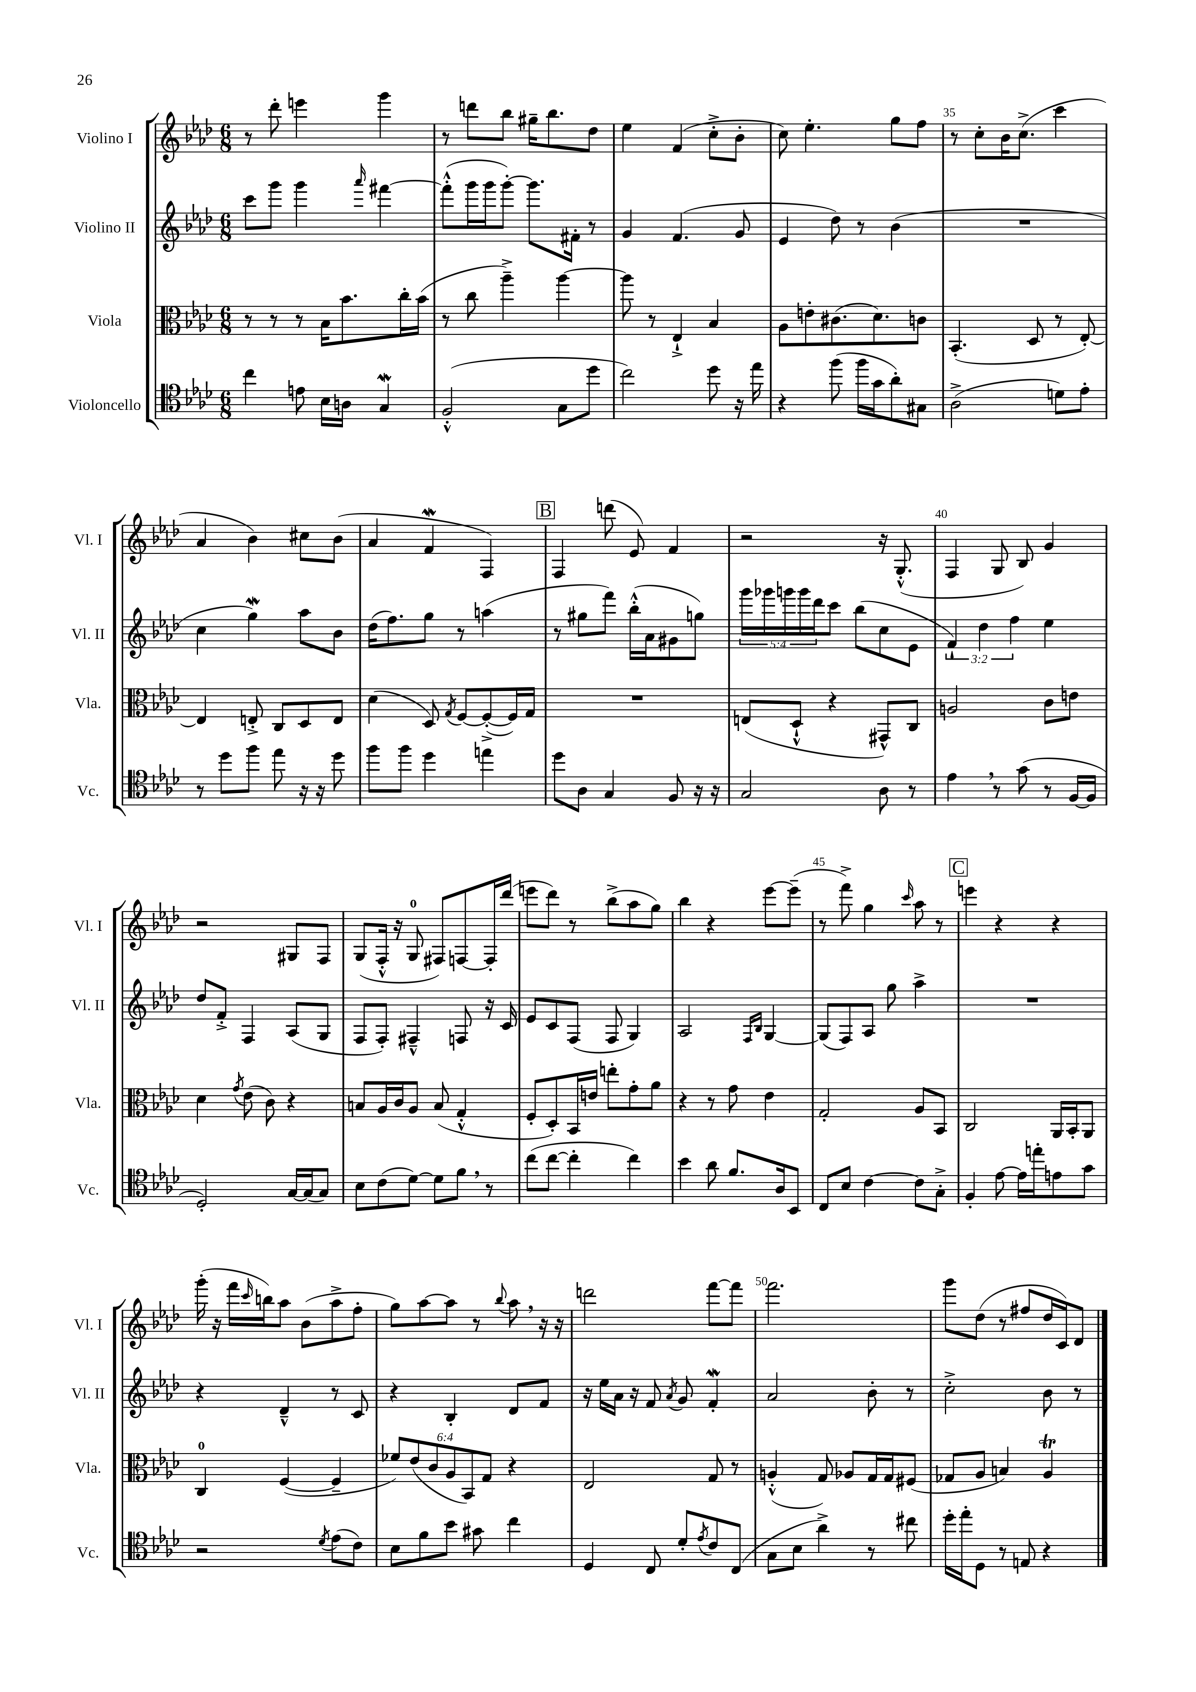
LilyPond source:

<<
\new StaffGroup <<
\new Staff = "s0" \with { instrumentName = "Violino I" shortInstrumentName = "Vl. I" } {
    \clef treble \key aes \major \numericTimeSignature \time 6/8
    r8 des'''8-. e'''4 g'''4 |
    r8 d'''8 bes''8 gis''16-- bes''8. des''8 |
    ees''4 f'4( c''8-.-> bes'8-. |
    c''8) ees''4.-. g''8 f''8 |
    r8 c''8-. bes'16 c''8.->( c'''4 |
    aes'4 bes'4) cis''8 bes'8( |
    aes'4 f'4\mordent f4) |
    \mark \markup { \box "B" } f4 d'''8( ees'8) f'4 |
    r2 r16 g8.-.-^( |
    f4 g8 bes8) g'4 |
    r2 gis8 f8 |
    g8( f16-.-^ r16 g8-0 fis8) f8~ f16-. des'''16( |
    e'''8 des'''8) r8 bes''8->( aes''8 g''8) |
    bes''4 r4 ees'''8~ ees'''8--( |
    r8 f'''8->) g''4 \grace { c'''16 } aes''8 r8 |
    \mark \markup { \box "C" } e'''4 r4 r4 |
    g'''16-.( r16 f'''16 \grace { c'''16 } b''16) aes''8 bes'8( aes''8-> f''8-. |
    g''8) aes''8~ aes''8 r8 \appoggiatura { bes''8 } aes''8 \breathe r16 r16 |
    d'''2 f'''8~ f'''8 |
    f'''2. |
    g'''8 des''8( r8 fis''8 des''16 c'16) des'8 \bar "|." |
}
\new Staff = "s1" \with { instrumentName = "Violino II" shortInstrumentName = "Vl. II" } {
    \clef treble \key aes \major \numericTimeSignature \time 6/8 \override Staff.TupletNumber.text = #tuplet-number::calc-fraction-text
    c'''8 g'''8 g'''4 \grace { aes'''16 } fis'''4~ |
    fis'''8-.-^( g'''16 g'''16 g'''8~-.) g'''8. fis'16-. r8 |
    g'4 f'4.( g'8 |
    ees'4 des''8) r8 bes'4( |
    R2. |
    c''4 g''4\mordent) aes''8 bes'8 |
    des''16( f''8.) g''8 r8 a''4( |
    \mark \markup { \box "B" } r8 gis''8 f'''8) bes''16-.-^( aes'16 gis'8 g''8) |
    \tuplet 5/4 { g'''16 ges'''16 g'''16 g'''16 des'''16 } c'''8 bes''8( c''8 ees'8 |
    \tuplet 3/2 { f'4-!) des''4 f''4 } ees''4 |
    des''8 f'8-.-> f4 aes8( g8 |
    f8 f8-.) fis4---^ f8 r16 c'16 |
    ees'8 c'8 f8( f8 g4) |
    aes2 \grace { f16 bes16 } g4~ |
    g8( f8) aes8 g''8 aes''4-> |
    \mark \markup { \box "C" } R2. |
    r4 des'4---^ r8 c'8 |
    r4 bes4-. des'8 f'8 |
    r16 ees''16 aes'16 r16 f'8 \acciaccatura { aes'8 } g'8 f'4-.\mordent |
    aes'2 bes'8-. r8 |
    c''2-.-> bes'8 r8 \bar "|." |
}
\new Staff = "s2" \with { instrumentName = "Viola" shortInstrumentName = "Vla." } {
    \clef alto \key aes \major \numericTimeSignature \time 6/8 \override Staff.TupletNumber.text = #tuplet-number::calc-fraction-text
    r8 r8 r8 bes16 bes'8. c''16-. bes'16( |
    r8 c''8 aes''4--->) aes''4~ |
    aes''8 r8 ees4-!-> bes4 |
    aes8 e'8-. cis'8.( des'8.) c'8 |
    bes,4.-.( des8 r8 ees8~-.) |
    ees4 e8-.-> c8 des8 e8 |
    des'4( des8) \acciaccatura { g8 } f8~ f8~-.->( f16) g16 |
    \mark \markup { \box "B" } R2. |
    e8( des8-!-^ r4 gis,8-^) c8 |
    a2 c'8 e'8 |
    des'4 \acciaccatura { g'8 } ees'8( c'8) r4 |
    b8 aes16 c'16 aes8 b8( g4-.-^ |
    f8-. des8-.) bes,16 e'16 e''8-. g'8-. aes'8 |
    r4 r8 g'8 ees'4 |
    g2-. aes8 bes,8 |
    \mark \markup { \box "C" } c2 aes,16 bes,16-. aes,8 |
    c4-0 f4~( f4-- |
    \tuplet 6/4 { fes'8) ees'8( c'8 aes8 bes,8) g8 } r4 |
    ees2 g8 r8 |
    a4-.-^( g8) aes8 g16 g16 fis8( |
    ges8 aes8 b4) aes4\trill \bar "|." |
}
\new Staff = "s3" \with { instrumentName = "Violoncello" shortInstrumentName = "Vc." } {
    \clef tenor \key aes \major \numericTimeSignature \time 6/8
    c''4 e'8 bes16 a16 g4\mordent |
    f2-.-^( g8 des''8 |
    c''2) des''8 r16 ees''16 |
    r4 f''8( f''16 g'16 aes'8-.) gis8 |
    aes2->( d'8) ees'8-. |
    r8 des''8 f''8 ees''8 r16 r16 des''8 |
    f''8 f''8 des''4 e''4 |
    \mark \markup { \box "B" } des''8 aes8 g4 f8 r16 r16 |
    g2 aes8 r8 |
    ees'4 \breathe r8 g'8( r8 f16~ f16 |
    des2-.) g16~ g16( g8) |
    bes8 c'8( des'8~) des'8 f'8 \breathe r8 |
    c''8( c''8~ c''4-. c''4) |
    bes'4 aes'8 f'8. aes16 bes,8 |
    c8 bes8 c'4~ c'8 g8-.-> |
    \mark \markup { \box "C" } f4-. ees'8~ ees'16 e''16-. e'8 g'8 |
    r2 \acciaccatura { des'8 } ees'8( c'8) |
    bes8 f'8 bes'8 gis'8 c''4 |
    des4 c8 des'8-. \acciaccatura { ees'8 } c'8 c8( |
    g8 bes8 aes'4->) r8 cis''8 |
    des''16-. ees''16-. des8 r8 e8 r4 \bar "|." |
}
>>
>>
\layout { \context { \Score currentBarNumber = #31 \override BarNumber.break-visibility = ##(#f #t #t) barNumberVisibility = #(every-nth-bar-number-visible 5) } }
